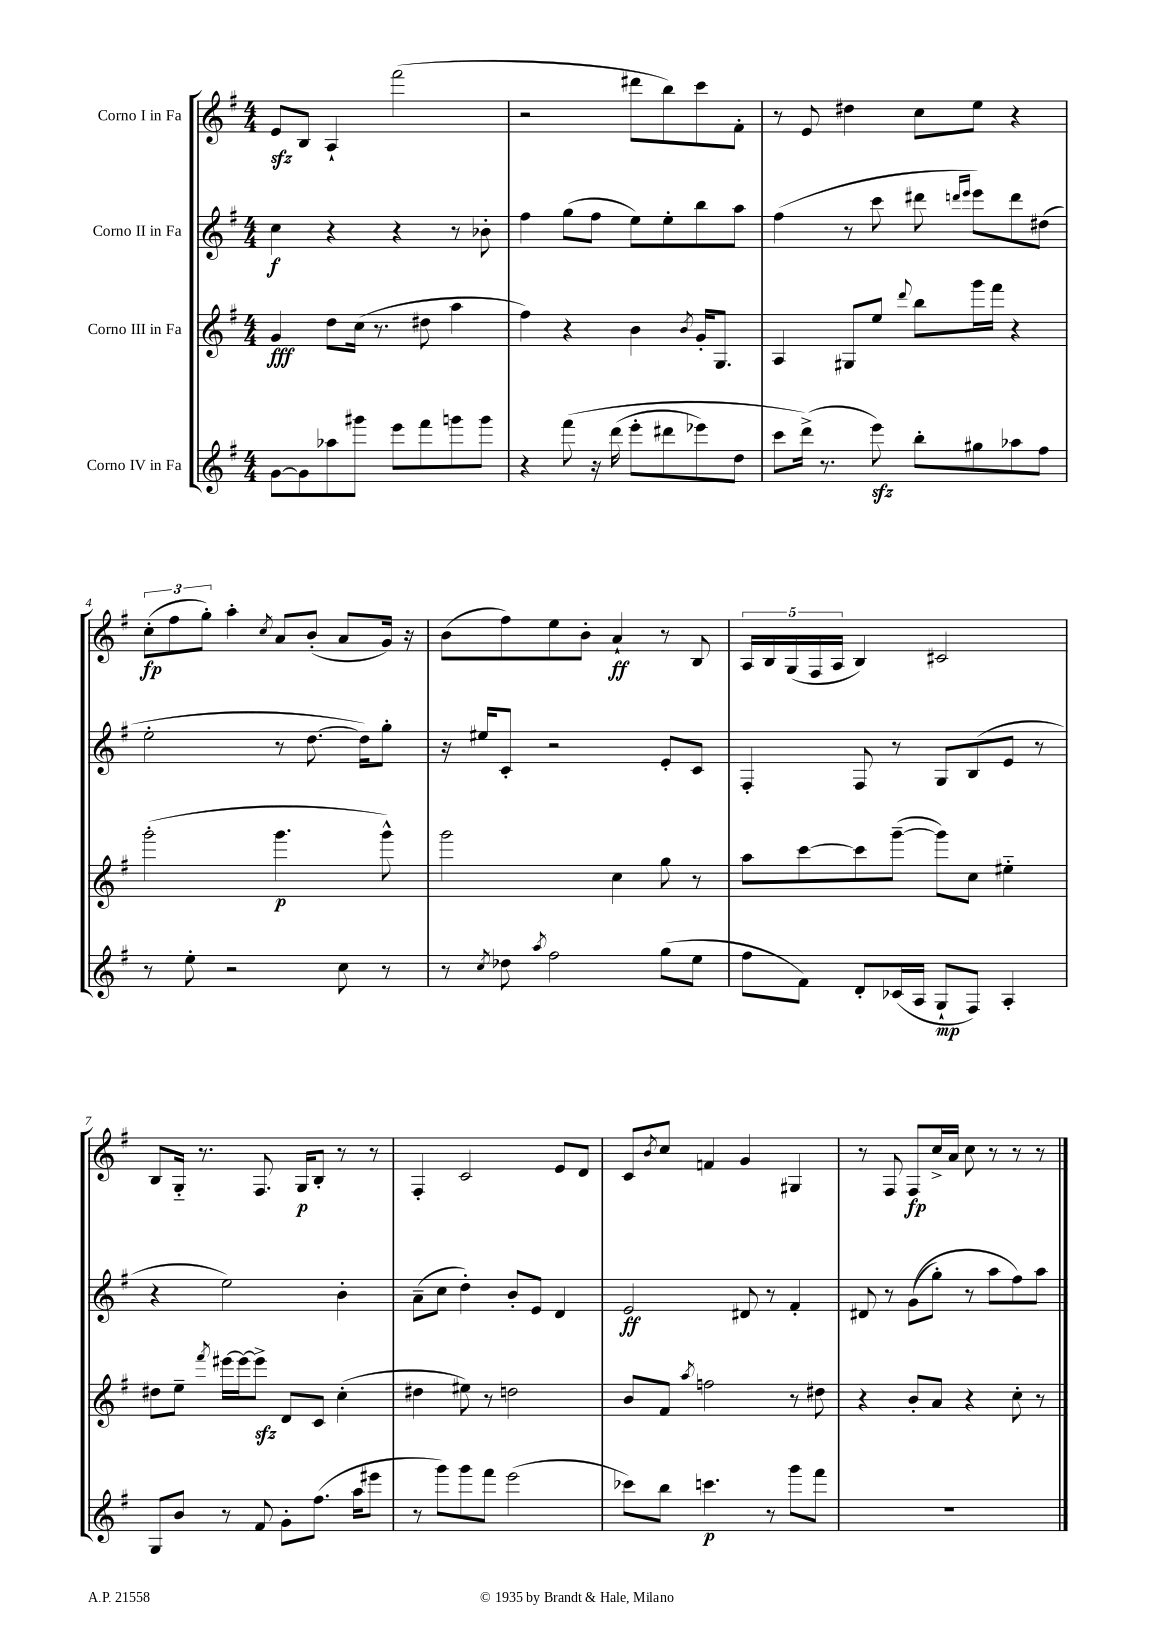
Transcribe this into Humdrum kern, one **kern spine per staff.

**kern	**dynam	**kern	**dynam	**kern	**dynam	**kern	**dynam
*part4	*part4	*part3	*part3	*part2	*part2	*part1	*part1
*staff4	*staff4	*staff3	*staff3	*staff2	*staff2	*staff1	*staff1
*I"Corno IV in Fa	*	*I"Corno III in Fa	*	*I"Corno II in Fa	*	*I"Corno I in Fa	*
*clefG2	*	*clefG2	*	*clefG2	*	*clefG2	*
*k[f#]	*	*k[f#]	*	*k[f#]	*	*k[f#]	*
*M4/4	*	*M4/4	*	*M4/4	*	*M4/4	*
=1	=1	=1	=1	=1	=1	=1	=1
[8g\L	.	4g/	fff	4cc\	f	8ezz/L	.
8g\]	.	.	.	.	.	8B/J	.
8aa-X\	.	8dd\L	.	4r	.	4A`/	.
8ggg#X\J	.	(16cc\Jk	.	.	.	.	.
.	.	8.r	.	.	.	.	.
8eee\L	.	.	.	4r	.	(2fff#\	.
8fff#\	.	8dd#X\	.	.	.	.	.
8gggn\	.	4aa\	.	8r	.	.	.
8ggg\J	.	.	.	8b-X'\	.	.	.
=2	=2	=2	=2	=2	=2	=2	=2
4r	.	4ff#\)	.	4ff#\	.	2r	.
(8fff#\	.	4r	.	(8gg\L	.	.	.
16r	.	.	.	8ff#\J	.	.	.
(16ddd\	.	.	.	.	.	.	.
8eee'\L	.	4b\	.	8ee\L)	.	8ddd#X\L	.
8ddd#X\	.	.	.	8ee'\	.	8bb\)	.
.	.	8qb/	.	.	.	.	.
8eee-X\)	.	16g'/KL	.	8bb\	.	8ccc\	.
.	.	8.G/J	.	.	.	.	.
8dd\J	.	.	.	8aa\J	.	8f#'\J	.
=3	=3	=3	=3	=3	=3	=3	=3
8ccc\L	.	4A/	.	(4ff#\	.	8r	.
(16ddd^\Jk)	.	.	.	.	.	8e/	.
8.r	.	.	.	.	.	.	.
.	.	8G#X/L	.	8r	.	4dd#X\	.
8eeezz\)	.	8ee/J	.	8ccc\	.	.	.
.	.	8qqddd/	.	.	.	.	.
8bb'\L	.	8bb\L	.	8ddd#X\	.	8cc\L	.
.	.	.	.	16qqdddn/LL	.	.	.
.	.	.	.	16qqeee/JJ	.	.	.
8gg#X\	.	16ggg\L	.	8eee\L)	.	8ee\J	.
.	.	16fff#\JJ	.	.	.	.	.
8aa-X\	.	4r	.	8ddd\	.	4r	.
8ff#\J	.	.	.	(8dd#X\J	.	.	.
!!LO:LB:g=z
=4	=4	=4	=4	=4	=4	=4	=4
8r	.	(2ggg'\	.	2ee'\	.	(12cc'\L	fp
.	.	.	.	.	.	12ff#\	.
8ee'\	.	.	.	.	.	.	.
.	.	.	.	.	.	12gg'\J)	.
2r	.	.	.	.	.	4aa'\	.
.	.	.	.	.	.	8qcc/	.
.	.	4.ggg\	p	8r	.	8a/L	.
.	.	.	.	[8.dd\	.	(8b'/J	.
8cc\	.	.	.	.	.	8a/L	.
.	.	.	.	16dd\KL])	.	.	.
8r	.	8ggg^^\)	.	8gg'\J	.	16g/Jk)	.
.	.	.	.	.	.	16r	.
=5	=5	=5	=5	=5	=5	=5	=5
8r	.	2ggg\	.	16r	.	(8b\L	.
.	.	.	.	16ee#X/KL	.	.	.
8qcc/	.	.	.	.	.	.	.
8dd-X\	.	.	.	8c'/J	.	8ff#\)	.
8qaa/	.	.	.	.	.	.	.
2ff#\	.	.	.	2r	.	8ee\	.
.	.	.	.	.	.	8b'\J	.
.	.	4cc\	.	.	.	4a`/	ff
(8gg\L	.	8gg\	.	8e'/L	.	8r	.
8ee\J	.	8r	.	8c/J	.	8B/	.
=6	=6	=6	=6	=6	=6	=6	=6
8ff#\L	.	8aa\L	.	4F#'/	.	20A/LL	.
.	.	.	.	.	.	20B/	.
.	.	.	.	.	.	(20G/	.
8f#\J)	.	[8ccc\	.	.	.	.	.
.	.	.	.	.	.	20F#/	.
.	.	.	.	.	.	20A/JJ	.
8d'/L	.	8ccc\]	.	8F#/	.	4B/)	.
(16c-X/L	.	([8ggg~\J	.	8r	.	.	.
16A/JJ	.	.	.	.	.	.	.
8G`/L	mp	8ggg\L])	.	8G/L	.	2c#X/	.
8F#/J)	.	8cc\J	.	(8B/	.	.	.
4A'/	.	4ee#X\	.	8e/J	.	.	.
.	.	.	.	8r	.	.	.
!!LO:LB:g=z
=7	=7	=7	=7	=7	=7	=7	=7
8G/L	.	8dd#X\L	.	4r	.	8B/L	.
8b/J	.	8ee~\J	.	.	.	16G/Jk	.
.	.	.	.	.	.	8.r	.
.	.	8qfff#/	.	.	.	.	.
8r	.	[16eee#X\LL	.	2ee\)	.	.	.
.	.	16eee#\J_	.	.	.	.	.
8f#/	.	8eee#zz^\J]	.	.	.	8.F#/	.
8g'\L	.	8d/L	.	.	.	.	.
.	.	.	.	.	.	16G/KL	p
(8.ff#\J	.	8c/J	.	.	.	8B'/J	.
.	.	(4cc'\	.	4b'\	.	8r	.
16aa\KL	.	.	.	.	.	.	.
8eee#X\J	.	.	.	.	.	8r	.
=8	=8	=8	=8	=8	=8	=8	=8
8r	.	4dd#X\	.	(8a~\L	.	4F#'/	.
8ggg\L)	.	.	.	8cc\J	.	.	.
8ggg\	.	8ee#X\)	.	4dd'\)	.	2c/	.
8fff#\J	.	8r	.	.	.	.	.
(2eee\	.	2ddn\	.	8b'/L	.	.	.
.	.	.	.	8e/J	.	.	.
.	.	.	.	4d/	.	8e/L	.
.	.	.	.	.	.	8d/J	.
=9	=9	=9	=9	=9	=9	=9	=9
8ccc-X\L)	.	8b/L	.	2e/	ff	8c/L	.
.	.	.	.	.	.	8qb/	.
8bb\J	.	8f#/J	.	.	.	8cc/J	.
.	.	8qaa/	.	.	.	.	.
4.cccn\	p	2ffn\	.	.	.	4fn/	.
.	.	.	.	8d#X/	.	4g/	.
8r	.	.	.	8r	.	.	.
8ggg\L	.	8r	.	4f#'/	.	4G#X/	.
8fff#\J	.	8dd#X\	.	.	.	.	.
=10	=10	=10	=10	=10	=10	=10	=10
1r	.	4r	.	8d#X/	.	8r	.
.	.	.	.	8r	.	8F#/	.
.	.	8b'/L	.	((8g\L	.	8F#/L	fp
.	.	8a/J	.	8gg'\J)	.	16cc^/L	.
.	.	.	.	.	.	16a/JJ	.
.	.	4r	.	8r	.	8cc\	.
.	.	.	.	8aa\L	.	8r	.
.	.	8cc'\	.	8ff#\)	.	8r	.
.	.	8r	.	8aa\J	.	8r	.
==	==	==	==	==	==	==	==
*-	*-	*-	*-	*-	*-	*-	*-
